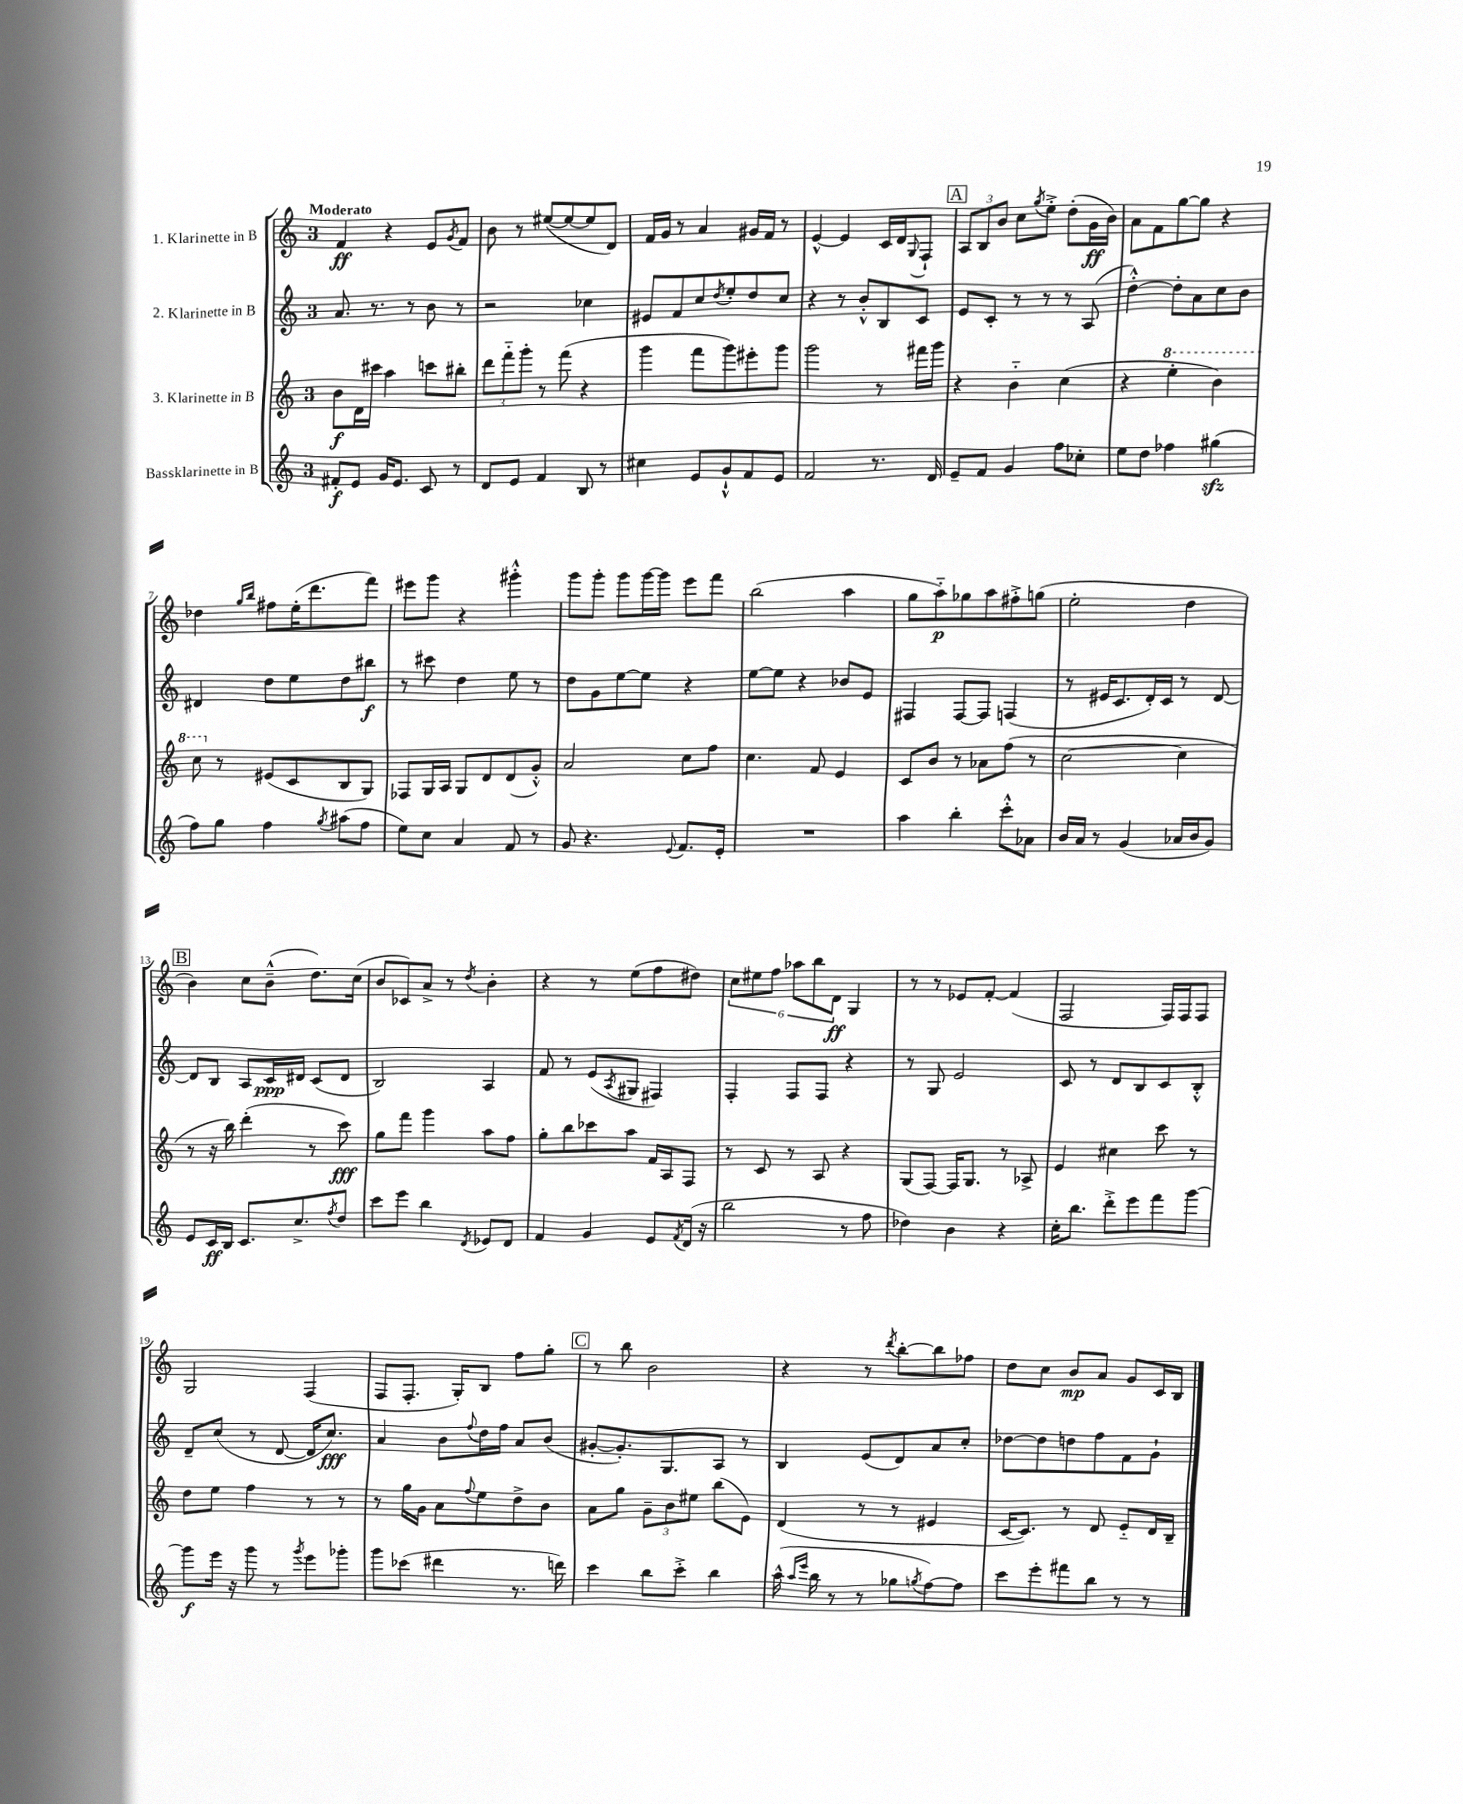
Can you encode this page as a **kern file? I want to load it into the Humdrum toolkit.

**kern	**dynam	**kern	**dynam	**kern	**dynam	**kern	**dynam
*part4	*part4	*part3	*part3	*part2	*part2	*part1	*part1
*staff4	*staff4	*staff3	*staff3	*staff2	*staff2	*staff1	*staff1
*I"Bassklarinette in B	*	*I"3. Klarinette in B	*	*I"2. Klarinette in B	*	*I"1. Klarinette in B	*
*clefG2	*	*clefG2	*	*clefG2	*	*clefG2	*
*k[]	*	*k[]	*	*k[]	*	*k[]	*
*M3/4	*	*M3/4	*	*M3/4	*	*M3/4	*
=1	=1	=1	=1	=1	=1	=1	=1
!	!	!	!	!	!	!LO:TX:a:B:t=Moderato	!
8f#X'/L	f	8b\L	f	8.a/	.	4f/	ff
8e/J	.	16d\L	.	.	.	.	.
.	.	16ccc#X\JJ	.	8.r	.	.	.
16g/KL	.	4aa\	.	.	.	4r	.
8.e/J	.	.	.	.	.	.	.
.	.	.	.	8r	.	.	.
8c/	.	8cccn\L	.	8b\	.	8e/L	.
.	.	.	.	.	.	8qg/	.
8r	.	8bb#X'\J	.	8r	.	8f/J	.
=2	=2	=2	=2	=2	=2	=2	=2
8d/L	.	12ddd\L	.	2r	.	8b\	.
.	.	12fff\	.	.	.	.	.
8e/J	.	.	.	.	.	8r	.
.	.	12ggg'\J	.	.	.	.	.
4f/	.	8r	.	.	.	([8ee#X/L	.
.	.	(8fff\	.	.	.	8ee#/_	.
8B/	.	4r	.	4cc-X\	.	8ee#/]	.
8r	.	.	.	.	.	8d/J)	.
=3	=3	=3	=3	=3	=3	=3	=3
4cc#X\	.	4ggg\	.	8e#X/L	.	16f/LL	.
.	.	.	.	.	.	16g/JJ	.
.	.	.	.	8f/	.	8r	.
8e/L	.	8fff\L	.	8cc/	.	4a/	.
.	.	.	.	8qdd/	.	.	.
8g`^^/	.	8ggg\)	.	8ee'/	.	.	.
8f/	.	8eee#X'\	.	8dd/	.	16g#X/LL	.
.	.	.	.	.	.	16f/JJ	.
8e/J	.	8ggg\J	.	8cc/J	.	8r	.
=4	=4	=4	=4	=4	=4	=4	=4
2f/	.	2ggg\	.	4r	.	[4e^^/	.
.	.	.	.	8r	.	4e/]	.
.	.	.	.	8b'^^/L	.	.	.
8.r	.	8r	.	8B/	.	16c/LL	.
.	.	.	.	.	.	16d/J	.
.	.	.	.	.	.	8qqG/	.
.	.	16fff#X\LL	.	8c/J	.	8F`/J	.
16d/	.	16ggg\JJ	.	.	.	.	.
!!LO:REH:place=s1:t=A
=5	=5	=5	=5	=5	=5	=5	=5
8e~/L	.	4r	.	8e/L	.	12A/L	.
.	.	.	.	.	.	12B/	.
8f/J	.	.	.	8c'/J	.	.	.
.	.	.	.	.	.	12b/J	.
4g/	.	4b\	.	8r	.	8cc\L	.
.	.	.	.	.	.	8qgg/	.
.	.	.	.	8r	.	8ee'^\J	.
8ff\L	.	(4cc\	.	8r	.	(8dd'\L	.
8cc-X'\J	.	.	.	(8A/	.	16g\L	ff
.	.	.	.	.	.	16b\JJ)	.
=6	=6	=6	=6	=6	=6	=6	=6
8ee\L	.	4r	.	[4dd'^^\)	.	8a\L	.
8dd\J	.	.	.	.	.	8f\	.
*	*	*8va	*	*	*	*	*
4ff-X\	.	4eee'\	.	8dd'\L]	.	[8gg\	.
.	.	.	.	8a\	.	8gg\J]	.
(4gg#Xzz\	.	4bb\)	.	8cc\	.	4r	.
.	.	.	.	8b\J	.	.	.
!!LO:LB:g=z
=7	=7	=7	=7	=7	=7	=7	=7
8ff\L)	.	8ccc\	.	4d#X/	.	4dd-X\	.
*	*	*X8va	*	*	*	*	*
8gg\J	.	8r	.	.	.	.	.
.	.	.	.	.	.	16qqgg/LL	.
.	.	.	.	.	.	16qqbb/JJ	.
4ff\	.	(8e#X/L	.	8dd\L	.	8ff#X\L	.
.	.	8c/	.	8ee\	.	(16ee'\K	.
.	.	.	.	.	.	8.ddd\	.
8qgg/	.	.	.	.	.	.	.
(8aa#X\L	.	8B/	.	8dd\	.	.	.
8ff\J	.	8G/J)	.	8bb#X\J	f	8fff\J)	.
=8	=8	=8	=8	=8	=8	=8	=8
8ee\L)	.	8F-X/L	.	8r	.	8eee#X\L	.
8cc\J	.	16G/L	.	8ccc#X\	.	8ggg\J	.
.	.	16A/JJ	.	.	.	.	.
4a/	.	8G/L	.	4dd\	.	4r	.
.	.	8d/	.	.	.	.	.
8f/	.	(8d/	.	8ee\	.	4ggg#X'^^\	.
8r	.	8g'^^/J)	.	8r	.	.	.
=9	=9	=9	=9	=9	=9	=9	=9
8g/	.	2a/	.	8dd\L	.	8ggg\L	.
4.r	.	.	.	8g\	.	8ggg'\J	.
.	.	.	.	[8ee\	.	8ggg\L	.
.	.	.	.	8ee\J]	.	[16ggg\L	.
.	.	.	.	.	.	16ggg\JJ]	.
8qqe/	.	.	.	.	.	.	.
8.f/L	.	8cc\L	.	4r	.	8eee\L	.
.	.	8ff\J	.	.	.	8fff\J	.
16e'/Jk	.	.	.	.	.	.	.
=10	=10	=10	=10	=10	=10	=10	=10
2.r	.	4.cc\	.	[8ee\L	.	(2bb\	.
.	.	.	.	8ee\J]	.	.	.
.	.	.	.	4r	.	.	.
.	.	8f/	.	.	.	.	.
.	.	4e/	.	8b-X/L	.	4aa\	.
.	.	.	.	8e/J	.	.	.
=11	=11	=11	=11	=11	=11	=11	=11
4aa\	.	8c/L	.	4F#X/	.	8gg\L	.
.	.	8b/J	.	.	.	8aa\)	p
4bb'\	.	8r	.	[8F#/L	.	8gg-X\	.
.	.	8a-X\L	.	8F#/J]	.	8aa\	.
8ccc'^^\L	.	(8ff\J	.	(4Fn/	.	8ff#X'^\	.
8a-X\J	.	8r	.	.	.	(8ggn\J	.
=12	=12	=12	=12	=12	=12	=12	=12
16b/LL	.	[2cc\	.	8r	.	2ee'\	.
16a/JJ	.	.	.	.	.	.	.
8r	.	.	.	16e#X/KL	.	.	.
.	.	.	.	8.c/	.	.	.
(4g/	.	.	.	.	.	.	.
.	.	.	.	16d'/L)	.	.	.
.	.	.	.	16c/JJ	.	.	.
16a-X/LL	.	4cc\]	.	8r	.	4dd\	.
16b/J	.	.	.	.	.	.	.
8g/J)	.	.	.	[8d/	.	.	.
!!LO:LB:g=z
!!LO:REH:place=s1:t=B
=13	=13	=13	=13	=13	=13	=13	=13
8e/L	.	8r	.	8d/L]	.	4b\)	.
16c/L	ff	16r	.	8B/J	.	.	.
16B/JJ	.	16bb\)	.	.	.	.	.
8.c/L	.	(4ddd'\	.	8A/L	.	8cc\L	.
.	.	.	.	16c/L	ppp	(8b~^^\J	.
8.cc^/	.	.	.	16d#X/JJ	.	.	.
.	.	8r	.	(8c/L	.	8.dd\L)	.
8qff/	.	.	.	.	.	.	.
8dd/J	.	8ccc\)	fff	8d#/J	.	.	.
.	.	.	.	.	.	(16cc\Jk	.
=14	=14	=14	=14	=14	=14	=14	=14
8ccc\L	.	8gg\L	.	2B/)	.	8b/L	.
8eee\J	.	8fff\J	.	.	.	8c-X/)	.
4bb\	.	4ggg\	.	.	.	8a^/J	.
.	.	.	.	.	.	8r	.
8qd/	.	.	.	.	.	8qdd/	.
8e-X/L	.	8aa\L	.	4A/	.	4b'\	.
8d/J	.	8ff\J	.	.	.	.	.
=15	=15	=15	=15	=15	=15	=15	=15
4f/	.	8gg'\L	.	8f/	.	4r	.
.	.	8bb\	.	8r	.	.	.
4g/	.	8ccc-X\	.	(8e/L	.	8r	.
.	.	.	.	8qA/	.	.	.
.	.	8aa\J	.	8G#X/J	.	(8ee\L	.
8e/L	.	16f/LL	.	4F#X/)	.	8ff\	.
.	.	16A/J	.	.	.	.	.
8qf/	.	.	.	.	.	.	.
(16d/Jk	.	8F/J	.	.	.	8dd#X\J)	.
16r	.	.	.	.	.	.	.
=16	=16	=16	=16	=16	=16	=16	=16
2bb\	.	8r	.	4F'/	.	12cc\L	.
.	.	.	.	.	.	12ee#X\	.
.	.	8c/	.	.	.	.	.
.	.	.	.	.	.	12ff\J	.
.	.	8r	.	8F/L	.	12aa-X\L	.
.	.	.	.	.	.	12bb\	.
.	.	8A/	.	8F/J	.	.	.
.	.	.	.	.	.	12d\J	ff
8r	.	4r	.	4r	.	4G/	.
8ff\	.	.	.	.	.	.	.
=17	=17	=17	=17	=17	=17	=17	=17
4dd-X\)	.	(8G/L	.	8r	.	8r	.
.	.	[8F/J)	.	8G/	.	8r	.
4b\	.	16F/KL]	.	2e/	.	8e-X/L	.
.	.	8.G/J	.	.	.	.	.
.	.	.	.	.	.	[8f'/J	.
4r	.	8r	.	.	.	(4f/]	.
.	.	8A-X^/	.	.	.	.	.
=18	=18	=18	=18	=18	=18	=18	=18
16cc'\KL	.	4e/	.	8c/	.	2F/	.
8.bb\J	.	.	.	.	.	.	.
.	.	.	.	8r	.	.	.
8ddd'^\L	.	4cc#X\	.	8d/L	.	.	.
8eee\	.	.	.	8B/	.	.	.
8fff\	.	8ccc\	.	8c/	.	16F/LL)	.
.	.	.	.	.	.	16F/J	.
[8ggg\J	.	8r	.	8B'^^/J	.	8F/J	.
!!LO:LB:g=z
=19	=19	=19	=19	=19	=19	=19	=19
8ggg\L]	f	8dd\L	.	8d~/L	.	2G/	.
16eee\Jk	.	8ee\J	.	(8cc/J	.	.	.
16r	.	.	.	.	.	.	.
8ggg\	.	4ff\	.	8r	.	.	.
8r	.	.	.	[8d/	.	.	.
8qggg/	.	.	.	.	.	.	.
8eee\L	.	8r	.	16d/KL]	.	(4F/	.
.	.	.	.	8.cc/J)	fff	.	.
8ggg-X'\J	.	8r	.	.	.	.	.
=20	=20	=20	=20	=20	=20	=20	=20
8ggg\L	.	8r	.	4a/	.	8F/L	.
(8ccc-X\J	.	16gg\LL	.	.	.	8.F'/J	.
.	.	16g\JJ	.	.	.	.	.
4ddd#X\	.	8a\L	.	8b\L	.	.	.
.	.	.	.	.	.	16G'/KL)	.
.	.	8qqff/	.	8qqff/	.	.	.
.	.	8ee\	.	16dd\L	.	8B/J	.
.	.	.	.	16ff\JJ	.	.	.
8.r	.	8dd^\	.	8a/L	.	8ff\L	.
.	.	8b\J	.	(8b/J	.	8gg'\J	.
16dddn\)	.	.	.	.	.	.	.
!!LO:REH:place=s1:t=C
=21	=21	=21	=21	=21	=21	=21	=21
4ccc\	.	8a\L	.	[8g#X'/L	.	8r	.
.	.	8gg\J	.	8.g#'/])	.	8bb\	.
8bb\L	.	12g~\L	.	.	.	2b\	.
.	.	.	.	8.G/	.	.	.
.	.	12b\	.	.	.	.	.
8ccc'^\J	.	.	.	.	.	.	.
.	.	12ee#X\J	.	.	.	.	.
4bb\	.	(8bb\L	.	8A/J	.	.	.
.	.	8e\J)	.	8r	.	.	.
=22	=22	=22	=22	=22	=22	=22	=22
(16aa^^\	.	(4d/	.	4B/	.	4r	.
16qqaa/LL	.	.	.	.	.	.	.
16qqeee/JJ	.	.	.	.	.	.	.
16bb\	.	.	.	.	.	.	.
8r	.	.	.	.	.	.	.
8r	.	8r	.	(8e/L	.	8r	.
.	.	.	.	.	.	8qddd/	.
8gg-X\L	.	8r	.	8d/)	.	[8bb'\L	.
8qggn/	.	.	.	.	.	.	.
[8ff\)	.	4e#X/	.	8a/	.	8bb\]	.
8ff\J]	.	.	.	8cc'/J	.	8ff-X\J	.
=23	=23	=23	=23	=23	=23	=23	=23
8ccc\L	.	[16c/KL	.	[8dd-X\L	.	8dd\L	.
.	.	8.c/J])	.	.	.	.	.
8eee'\	.	.	.	8dd-\]	.	8cc\J	.
8fff#X\	.	8r	.	8ddn\	.	8b/L	mp
8bb\J	.	8d/	.	8ff\	.	8a/J	.
8r	.	8e/L	.	8f\	.	8g/L	.
8r	.	16d/L	.	8g`\J	.	16c/L	.
.	.	16B~/JJ	.	.	.	16B/JJ	.
==	==	==	==	==	==	==	==
*-	*-	*-	*-	*-	*-	*-	*-
